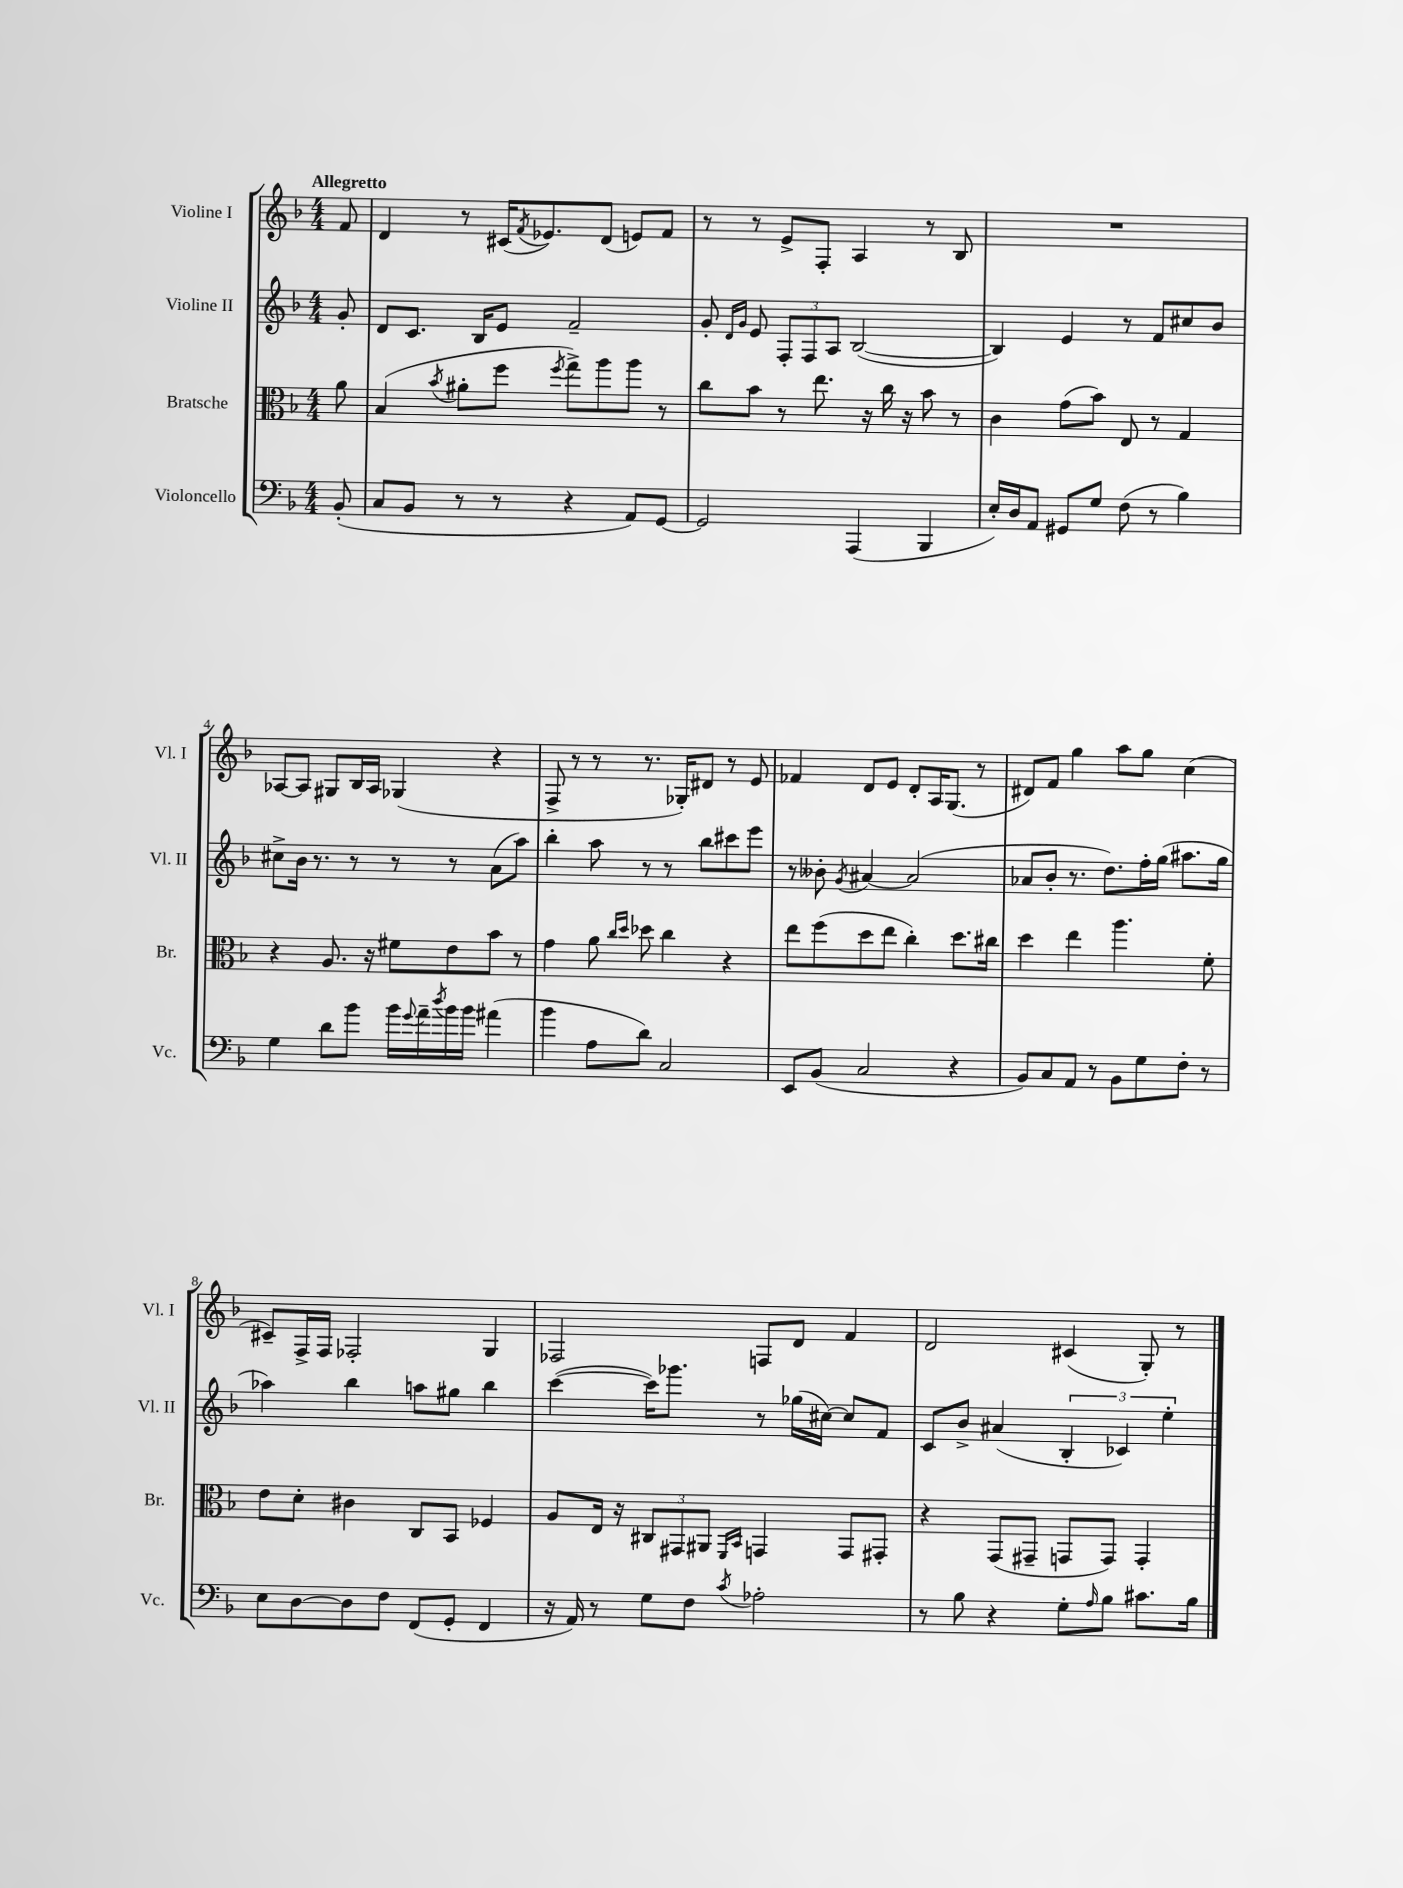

**kern	**kern	**kern	**kern
*staff4	*staff3	*staff2	*staff1
*clefF4	*clefC3	*clefG2	*clefG2
*k[b-]	*k[b-]	*k[b-]	*k[b-]
*M4/4	*M4/4	*M4/4	*M4/4
(8BB-'	8a	8g'	8f
=	=	=	=
8C	(4B-	8d	4d
8BB-	.	8.c	.
.	8qb-	.	.
8r	8a#'	.	8r
.	.	16B-	.
8r	8ff	8e	(16c#
.	.	.	8qf
.	.	.	8.e-)
.	8qff	.	.
4r	8gg^)	2f~	.
.	8aa	.	(8d
8AA)	8aa	.	8e)
[8GG	8r	.	8f
=	=	=	=
2GG]	8cc	8g'	8r
.	.	16qqd	.
.	.	16qqg	.
.	8b-	8e	8r
.	8r	12F'	8e^
.	.	12F	.
.	8.ee	.	8F'
.	.	12A	.
(4AAA	.	([2B-	4A
.	16r	.	.
.	16cc	.	.
.	16r	.	.
4BBB-	8b-	.	8r
.	8r	.	8B-
=	=	=	=
16E')	4c	4B-])	1r
16D	.	.	.
8AA	.	.	.
8GG#	(8g	4e	.
8G	8b-)	.	.
(8F	8E	8r	.
8r	8r	8f	.
4B-)	4G	8cc#	.
.	.	8b-	.
=	=	=	=
4G	4r	8cc#^	[8A-
.	.	16b-	8A-]
.	.	8.r	.
8d	8.A	.	8G#
8b-	.	8r	16B-
.	16r	.	16A-
16b-	8f#	8r	(4G-
8qqg	.	.	.
16a~	.	.	.
8qdd	.	.	.
16b-	8e	8r	.
16b-	.	.	.
(4a#	8b-	(8a	4r
.	8r	8aa)	.
=	=	=	=
4b-	4g	4bb-'	8F^
.	.	.	8r
8A	8a	8aa	8r
.	16qqcc	.	.
.	16qqdd	.	.
8d)	8dd-	8r	8.r
2C	4cc	8r	.
.	.	.	16G-')
.	.	8bb-	8d#
.	4r	8ccc#	8r
.	.	8eee	8e
=	=	=	=
8EE	8ee	8r	4f-
(8BB-	(8ff	8b--'	.
.	.	8qg	.
2C	8dd	[4a#	8d
.	8ee	.	8e
.	4cc')	(2a#]	8d'
.	.	.	16A
.	.	.	(8.G
4r	8.dd	.	.
.	.	.	8r
.	16cc#	.	.
=	=	=	=
8BB-)	4dd	8a-	8d#)
8C	.	8b-'	8f
8AA	4ee	8.r	4gg
8r	.	.	.
.	.	8.dd)	.
8BB-	4.aa	.	8aa
8G	.	16ff'	8gg
.	.	(16gg	.
8F'	.	8.aa#	(4cc
8r	8f'	.	.
.	.	16gg	.
=	=	=	=
8E	8e	4aa-)	8c#~)
[8D	8d'	.	16F^
.	.	.	16F
8D]	4c#	4bb-	2F-'
8F	.	.	.
(8FF	8C	8aa	.
8GG'	8BB-	8gg#	.
4FF	4F-	4bb-	4G
=	=	=	=
16r	8A	([4ccc	2F-
16AA)	.	.	.
8r	16E	.	.
.	16r	.	.
8G	12C#	16ccc])	.
.	.	8.ggg-	.
.	12GG#	.	.
8F	.	.	.
.	12AA#	.	.
.	16qqFF	.	.
8qc	16qqBB-	.	.
2A-'	4GG	8r	8F
.	.	(16gg-	8d
.	.	[16cc#)	.
.	8GG	8cc#]	4f
.	8GG#'	8f	.
=	=	=	=
8r	4r	8c	2d
8B-	.	8b-^	.
4r	(8GG	(4a#	.
.	8GG#~	.	.
8G'	8GG	6B-'	(4c#
16qqA	.	.	.
8B-	8GG)	.	.
.	.	6c-)	.
8.c#	4GG'	.	8G')
.	.	6ee'	.
.	.	.	8r
16B-	.	.	.
==	==	==	==
*-	*-	*-	*-
